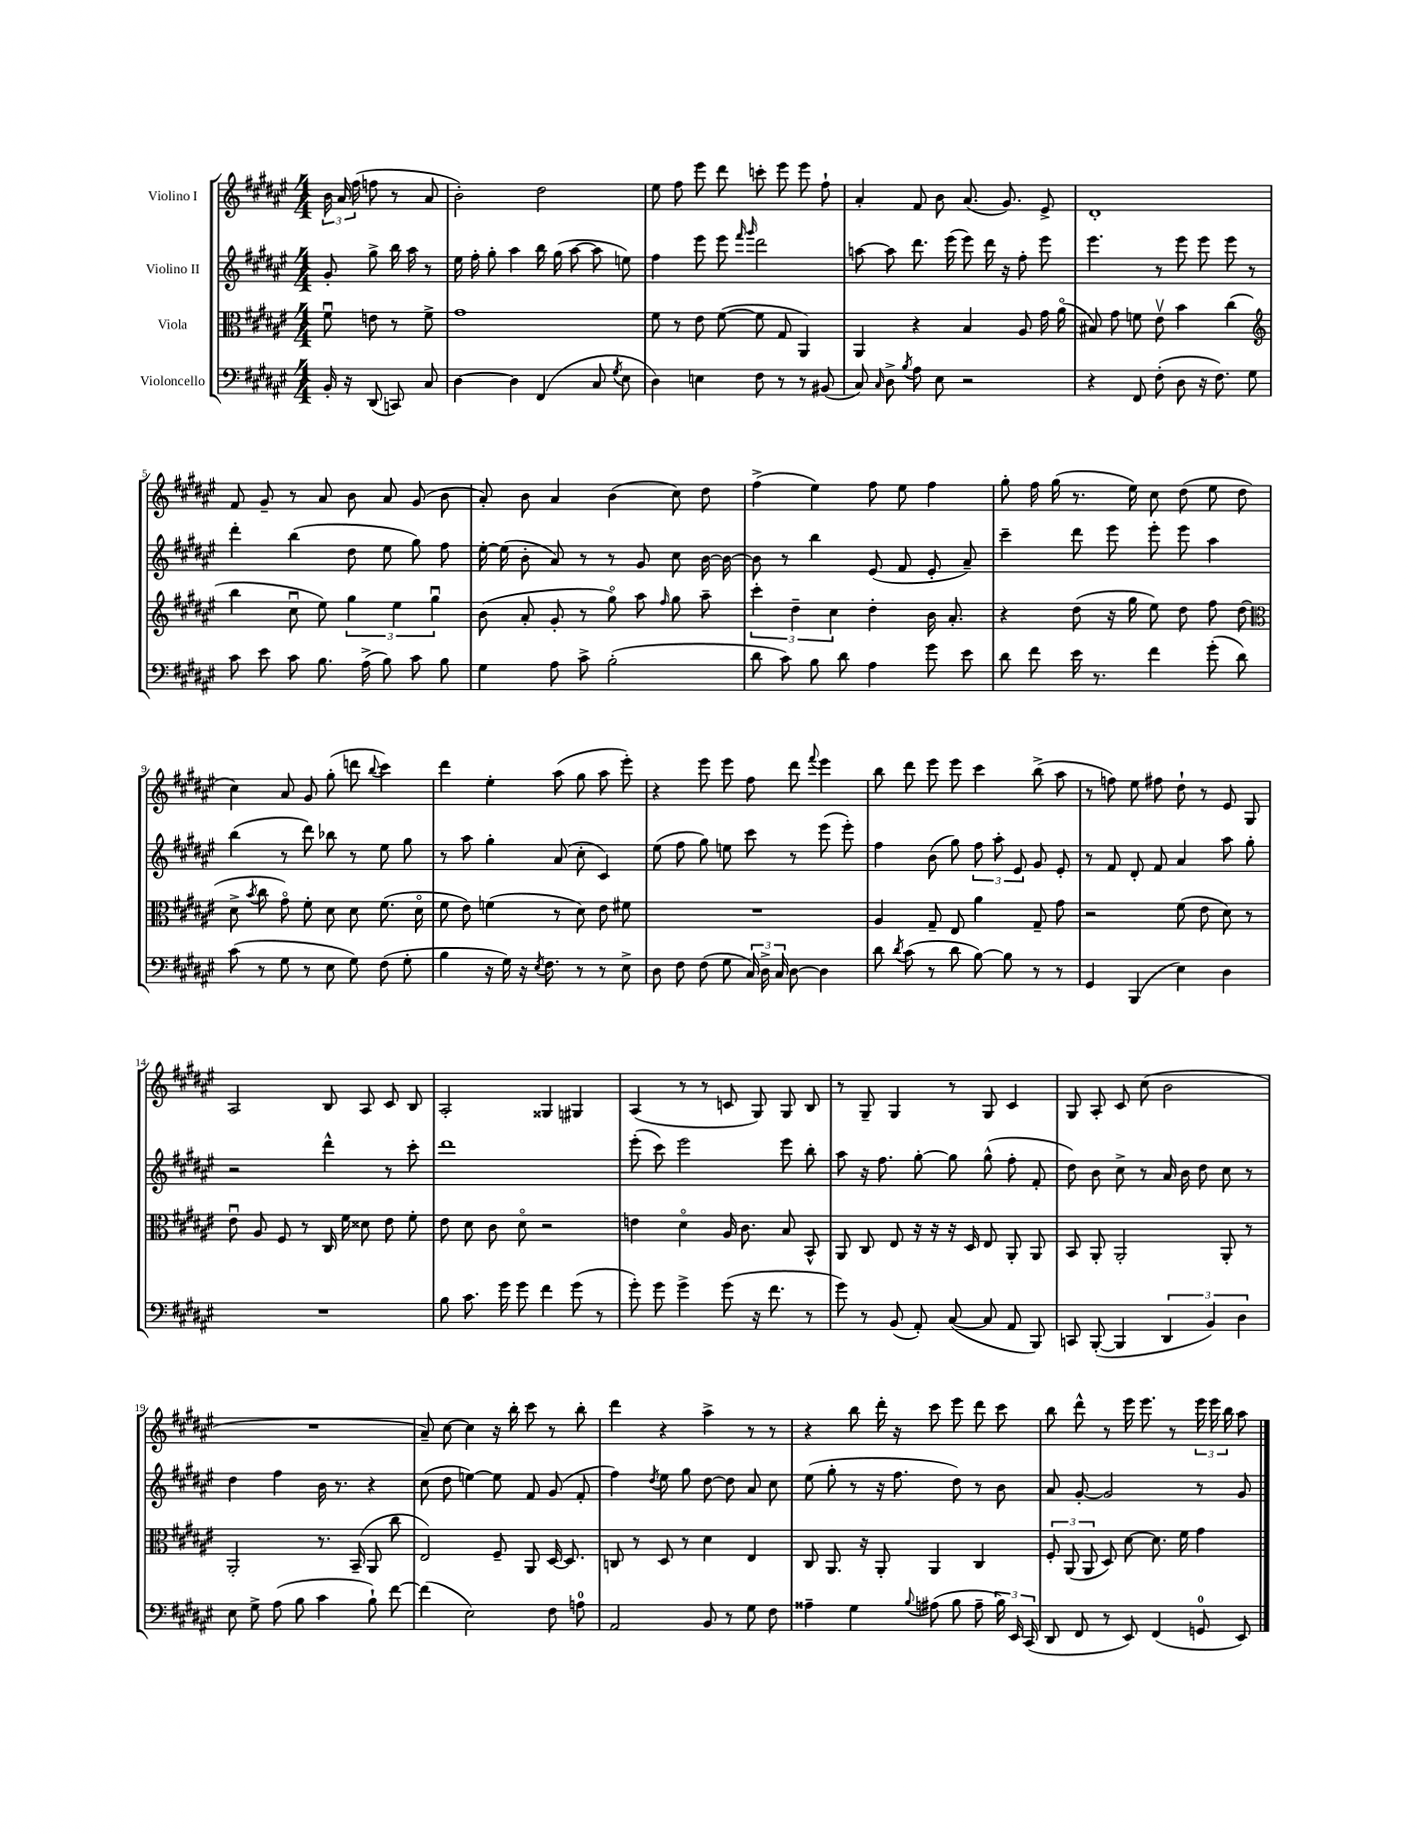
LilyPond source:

<<
\new StaffGroup <<
\new Staff = "s0" \with { instrumentName = "Violino I" } {
    \clef treble \key fis \major \numericTimeSignature \time 4/4 \partial 2
    \autoBeamOff \tuplet 3/2 { b'16 ais'16 fis''16( } f''8 r8 ais'8 |
    b'2-.) dis''2 |
    eis''8 fis''8 eis'''8 dis'''8 c'''8-. eis'''8 eis'''8 fis''8-! |
    ais'4-. fis'8 b'8 ais'8.( gis'8.) eis'8-> |
    dis'1-. |
    fis'8 gis'8-- r8 ais'8 b'8 ais'8 gis'8( b'8 |
    ais'8-.) b'8 ais'4 b'4( cis''8) dis''8 |
    fis''4->( eis''4) fis''8 eis''8 fis''4 |
    gis''8-. fis''16 gis''16( r8. eis''16) cis''8 dis''8( eis''8 dis''8 |
    cis''4) ais'8 gis'8 gis''8-.( d'''8 \appoggiatura { b''8 } cis'''4) |
    dis'''4 eis''4-. ais''8( gis''8 ais''8 eis'''8-.) |
    r4 eis'''8 eis'''8 fis''8 dis'''8 \appoggiatura { fis'''8 } eis'''4 |
    b''8 dis'''8 eis'''8 eis'''8 cis'''4 b''8->( ais''8 |
    r8 f''8) eis''8 fis''8 dis''8-! r8 eis'8 gis8 |
    ais2 b8 ais8 cis'8 b8 |
    ais2-. gisis4 gis4 |
    ais4( r8 r8 c'8 gis8) gis8 b8 |
    r8 gis8-- gis4 r8 gis8 cis'4 |
    gis8 ais8-. cis'8 cis''8( b'2 |
    R1 |
    ais'8--) cis''8~ cis''4 r16 b''16-. cis'''8 r8 b''8-. |
    dis'''4 r4 ais''4-> r8 r8 |
    r4 b''8 dis'''16-. r16 cis'''8 eis'''8 dis'''8 cis'''8 |
    b''8 dis'''8-^ r8 eis'''16 eis'''8. r8 \tuplet 3/2 { eis'''16 eis'''16 b''16 } ais''8 \bar "|." |
}
\new Staff = "s1" \with { instrumentName = "Violino II" } {
    \clef treble \key fis \major \numericTimeSignature \time 4/4 \partial 2
    \autoBeamOff gis'8-. gis''8-> b''16 ais''16 r8 |
    eis''16 fis''16-. gis''8-. ais''4 b''16 gis''16( ais''8~ ais''8 e''8) |
    fis''4 eis'''8 eis'''8 \grace { fis'''16 gis'''16 } dis'''2 |
    a''8~ a''8 dis'''8. eis'''16( eis'''8) dis'''16 r16 fis''8-. eis'''8 |
    eis'''4. r8 eis'''8 eis'''8 eis'''8 r8 |
    dis'''4-. b''4( dis''8 eis''8 gis''8) fis''8 |
    eis''16~-. eis''16( b'8-. ais'8) r8 r8 gis'8 cis''8 b'16~ b'16~ |
    b'8 r8 b''4 eis'8( fis'8 eis'8-. ais'8--) |
    cis'''4-- dis'''8 eis'''8 eis'''8-. eis'''8 ais''4 |
    b''4( r8 dis'''8) bes''8 r8 eis''8 gis''8 |
    r8 ais''8 gis''4-. ais'8( cis''8-. cis'4) |
    eis''8( fis''8 gis''8) e''8 cis'''8 r8 eis'''8( eis'''8-.) |
    fis''4 b'8( gis''8) \tuplet 3/2 { fis''8 ais''8-. eis'8 } gis'8 eis'8-. |
    r8 fis'8 dis'8-. fis'8 ais'4 ais''8 gis''8-. |
    r2 dis'''4-^ r8 cis'''8-. |
    dis'''1 |
    eis'''8-.( cis'''8) eis'''2 eis'''8 b''8-. |
    ais''8 r16 fis''8. gis''8~-. gis''8 gis''8-^( fis''8-. fis'8-. |
    dis''8) b'8 cis''8-> r8 ais'16 b'16 dis''8 cis''8 r8 |
    dis''4 fis''4 b'16 r8. r4 |
    cis''8( dis''8 e''4~) e''8 fis'8 gis'8( fis'8-. |
    fis''4) \acciaccatura { dis''8 } eis''8 gis''8 dis''8~ dis''8 ais'8 cis''8 |
    eis''8( gis''8-. r8 r16 fis''8. dis''8) r8 b'8 |
    ais'8 gis'8~-. gis'2 r8 gis'8 \bar "|." |
}
\new Staff = "s2" \with { instrumentName = "Viola" } {
    \clef alto \key fis \major \numericTimeSignature \time 4/4 \partial 2
    \autoBeamOff fis'8\downbow e'8 r8 fis'8-> |
    gis'1 |
    fis'8 r8 eis'8 fis'8~( fis'8 gis8 ais,4) |
    ais,4 r4 b4 ais8 gis'16 ais'16\flageolet( |
    bis8) gis'8 f'8 eis'8\upbow b'4 cis''4( |
    \clef treble b''4 cis''8\downbow eis''8) \tuplet 3/2 { gis''4 eis''4 gis''4\downbow } |
    b'8( ais'8-. gis'8-. r8 gis''8\flageolet) ais''8 \grace { fis''16 } gis''8 ais''8-- |
    \tuplet 3/2 { cis'''4-. dis''4-- cis''4 } dis''4-. b'16 ais'8.-. |
    r4 dis''8( r16 gis''16 eis''8) dis''8 fis''8 dis''8( |
    \clef alto dis'8-> \acciaccatura { b'8 } cis''8 gis'8\flageolet) fis'8-. dis'8 dis'8 fis'8.( dis'16\flageolet |
    fis'8 eis'8) f'4( r8 dis'8) eis'8 fis'8 |
    R1 |
    ais4 gis8-- eis8 ais'4 gis8-- gis'8 |
    r2 fis'8( eis'8 dis'8) r8 |
    eis'8\downbow ais8 fis8 r8 cis16 fis'16 disis'8 eis'8 fis'8-. |
    eis'8 dis'8 cis'8 dis'8\flageolet r2 |
    e'4 dis'4\flageolet ais16 cis'8. b8 b,8-^ |
    ais,8 cis8 eis8 r16 r16 r16 dis16 eis8 ais,8-. ais,8 |
    b,8 ais,8-. ais,2-. ais,8-. r8 |
    ais,2-. r8. b,16--( ais,8 cis''8 |
    eis2) fis8-- ais,8 dis16~ dis8. |
    c8 r8 dis8 r8 dis'4 eis4 |
    cis8 ais,8. r16 ais,8-. ais,4 cis4 |
    \tuplet 3/2 { fis8-. ais,8( ais,8 } dis8) dis'8~ dis'8. fis'16 gis'4 \bar "|." |
}
\new Staff = "s3" \with { instrumentName = "Violoncello" } {
    \clef bass \key fis \major \numericTimeSignature \time 4/4 \partial 2
    \autoBeamOff b,16-. r16 dis,8( c,8) cis8 |
    dis4~ dis4 fis,4( cis8 \acciaccatura { gis8 } eis8 |
    dis4) e4 fis8 r8 r8 bis,8( |
    cis8) \grace { cis16 } dis8-> \acciaccatura { b8 } ais8 eis8 r2 |
    r4 fis,8 fis8-.( dis8 r16 fis8.) gis8 |
    cis'8 eis'8 cis'8 b8. ais16->( b8) cis'8 b8 |
    gis4 ais8 cis'8-> b2-.( |
    dis'8 cis'8) b8 dis'8 ais4 gis'8 eis'8 |
    dis'8 fis'8 eis'16 r8. fis'4 gis'8-.( dis'8) |
    cis'8( r8 gis8 r8 eis8 gis8) fis8( gis8-. |
    b4 r16 gis16) r16 \acciaccatura { eis8 } fis8. r8 r8 eis8-> |
    dis8 fis8 fis8( gis8 \tuplet 3/2 { cis16) dis16-> cis16 } dis8~ dis4 |
    dis'8 \acciaccatura { dis'8 } cis'8( r8 dis'8 b8~) b8 r8 r8 |
    gis,4 b,,4( eis4) dis4 |
    R1 |
    b8 cis'8. gis'16 gis'8 fis'4 gis'8( r8 |
    gis'8-.) gis'8 gis'4-> gis'8( r16 fis'8. r8 |
    gis'8) r8 b,8( ais,8-.) cis8~( cis8 ais,8 b,,8) |
    c,8 b,,8~-.( b,,4 \tuplet 3/2 { dis,4 b,4) dis4 } |
    eis8 gis8-> ais8( b8 cis'4 b8-!) fis'8~ |
    fis'4( eis2) fis8 a8-0 |
    ais,2 b,8 r8 gis8 fis8 |
    aisis4-- gis4 \appoggiatura { b8 } ais8( b8 ais8-- \tuplet 3/2 { b16) eis,16 cis,16( } |
    dis,8 fis,8 r8 eis,8) fis,4( g,8-0 eis,8) \bar "|." |
}
>>
>>
